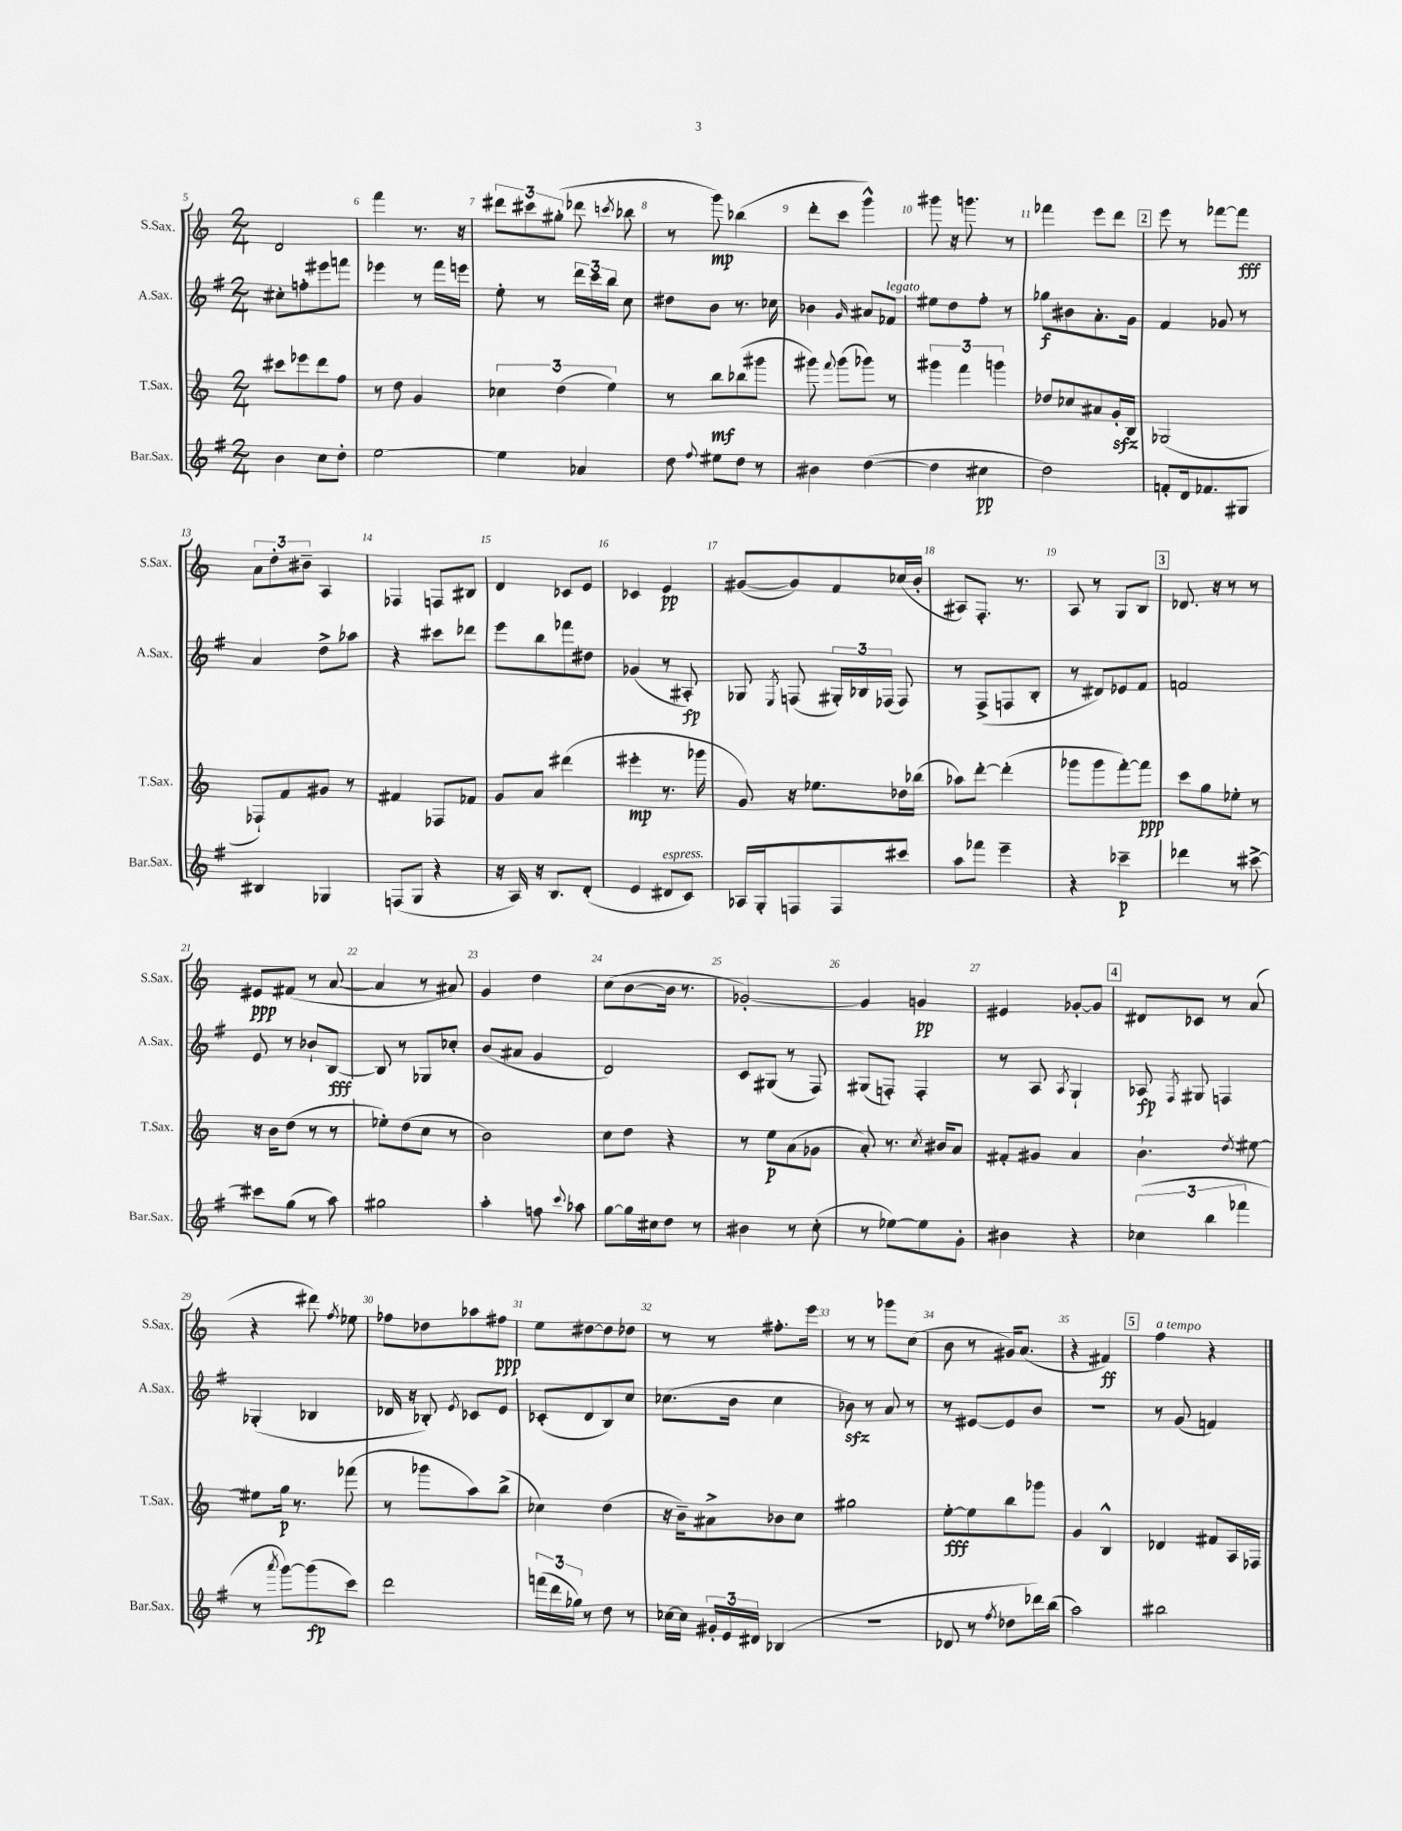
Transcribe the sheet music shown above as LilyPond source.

<<
\new StaffGroup <<
\new Staff = "s0" \with { instrumentName = "S.Sax." shortInstrumentName = "S.Sax." } {
    \clef treble \key c \major \numericTimeSignature \time 2/4
    \autoBeamOff d'2 |
    f'''4 r8. r16 |
    \tuplet 3/2 { dis'''8[ cis'''8 gis''8]-.( } des'''8 \acciaccatura { c'''8 } bes''8 |
    r8 g'''8\mp) bes''4( |
    d'''8[-. c'''8] g'''4-^) |
    gis'''8 r16 g'''8. r8 |
    fes'''4 e'''8[ d'''8] |
    \mark \markup { \box "2" } e'''8 r8 fes'''8[~ fes'''8]\fff |
    \tuplet 3/2 { a'8[ d''8-. bis'8]-- } a4 |
    fes4 f8[ bis8] |
    d'4 ces'8[ e'8] |
    ces'4 e'4\pp |
    gis'8[~( gis'8) f'8 ces''16( b'16]-. |
    ais8[) f8.]-. r8. |
    a8 r8 g8[ b8] |
    \mark \markup { \box "3" } des'8. r16 r8 r8 |
    eis'8[\ppp fis'8]( r8 a'8~ |
    a'4 r8 ais'8) |
    g'4 d''4 |
    c''8[( b'8~ b'16] r8. |
    ges'2~-.) |
    ges'4 g'4\pp |
    eis'4 ges'8[~-. ges'8] |
    \mark \markup { \box "4" } dis'8[ ces'8] r8 a'8( |
    r4 dis'''8) \acciaccatura { f''8 } ees''8 |
    fes''8[ des''8 aes''8 fis''8]\ppp |
    e''8[ dis''8~ dis''8 des''8] |
    r8 r8 fis''8.[-. e'''16] |
    r8 r8 ges'''8[ c''8]( |
    b'8 r8 gis'16[) a'8.]( |
    r4 fis'4\ff) |
    \mark \markup { \box "5" } f''4^\markup { \italic "a tempo" } r4 \bar "|." |
}
\new Staff = "s1" \with { instrumentName = "A.Sax." shortInstrumentName = "A.Sax." } {
    \clef treble \key g \major \numericTimeSignature \time 2/4
    \autoBeamOff cis''8[-. f''8-. eis'''8 f'''8] |
    ees'''4 r8 fis'''16[ e'''16] |
    e''8-. r8 \tuplet 3/2 { d'''16[ c'''16 b''16] } c''8 |
    dis''8[ b'8] r8. ces''16 |
    bes'4 \grace { g'16 } ais'8[ fes'8]^\markup { \italic "legato" } |
    eis''8[ d''8 fis''8]-. r8 |
    ges''8[\f bis'8 a'8.-. g'16] |
    \mark \markup { \box "2" } fis'4 ges'8 r8 |
    a'4 d''8[-> aes''8] |
    r4 cis'''8[ des'''8] |
    e'''8[ b''8 fes'''8 dis''8] |
    ges'4( r8 ais8-.\fp) |
    ges8 \acciaccatura { e8 } f8( \tuplet 3/2 { gis16[-.) bes16 fes16]( } fes8) |
    r8 fis8[->( f8 b8]-. |
    r8 dis'8[) ees'8 fis'8] |
    \mark \markup { \box "3" } f'2 |
    e'8 r8 bes'8[-! b8]~\fff |
    b8 r8 ges8[ ces''8]-. |
    b'8[( ais'8] g'4 |
    d'2) |
    c'8[ gis8]( r8 fis8) |
    gis8[( f8]-.) f4-. |
    r8 a8 \acciaccatura { a8 } g4-! |
    \mark \markup { \box "4" } aes8\fp \acciaccatura { fis8 } gis8 f4 |
    ges4-.( bes4 |
    des'16 r16 bes8-.) \acciaccatura { e'8 } ces'8[ e'8] |
    ces'8[-.( d'8 b8) c''8] |
    ces''8.[( b'16] ces''4 |
    bes'8\sfz) r8 a'8 r8 |
    r8 eis'8[~ eis'8 b'8] |
    R2 |
    \mark \markup { \box "5" } r8 g'8( f'4) \bar "|." |
}
\new Staff = "s2" \with { instrumentName = "T.Sax." shortInstrumentName = "T.Sax." } {
    \clef treble \key c \major \numericTimeSignature \time 2/4
    \autoBeamOff cis'''8[ ees'''8 d'''8 f''8] |
    r8 d''8 g'4 |
    \tuplet 3/2 { ces''4 d''4( e''4) } |
    r8 b''8[\mf bes''8( gis'''8] |
    gis'''8) \appoggiatura { f'''8 } gis'''8[( ges'''8]) r8 |
    \tuplet 3/2 { gis'''4 f'''4 g'''4 } |
    des''8[ ces''8 ais'8 g'16-.\sfz b16] |
    \mark \markup { \box "2" } ges2( |
    fes8[-!) f'8 gis'8] r8 |
    fis'4 fes8[ fes'8] |
    g'8[ a'8] dis'''4( |
    eis'''4-.\mp r8. ges'''16 |
    g'8) r16 ees''8.[ des''16 bes''16]( |
    aes''8[) d'''8]~-. d'''4-.( |
    ges'''8[ ges'''8 f'''8~-.) f'''8]\ppp |
    \mark \markup { \box "3" } c'''8[ g''8 ees''8]-. r8 |
    r16 b'16[ d''8]( r8 r8 |
    ees''8[-.) d''8( c''8] r8 |
    b'2) |
    c''8[ d''8] r4 |
    r8 e''8[\p a'8( ges'8] |
    a'8-.) r8. \acciaccatura { c''8 } bis'16[ a'8] |
    fis'8[-. gis'8] a'4 |
    \mark \markup { \box "4" } b'4.-! \acciaccatura { d''8 } eis''8~ |
    eis''8[ g''16]\p r8. fes'''8( |
    r8 ges'''8[ a''8) b''8]->( |
    ces''4) d''4( |
    r16 b'16[--) ais'8-> bes'8 c''8] |
    gis''2 |
    e''8[~-.\fff e''8 b''8 ges'''8] |
    g'4 b4-^ |
    \mark \markup { \box "5" } des'4 fis'8[ a16 fes16] \bar "|." |
}
\new Staff = "s3" \with { instrumentName = "Bar.Sax." shortInstrumentName = "Bar.Sax." } {
    \clef treble \key g \major \numericTimeSignature \time 2/4
    \autoBeamOff b'4 c''8[ d''8]-. |
    e''2~ |
    e''4 aes'4 |
    d''8 \appoggiatura { fis''8 } eis''8[ d''8] r8 |
    bis'4 d''4~( |
    d''4 cis''4\pp |
    d''2) |
    \mark \markup { \box "2" } f'8[-. d'16 fes'8. gis8] |
    bis4 ges4 |
    f8[( g8] r4 |
    r16 a16) r16 b8.[ d'8]-.( |
    e'4 dis'8[^\markup { \italic "espress." } c'8]) |
    aes16[ g16-. f8 f8 cis'''8] |
    a''8[ fes'''8] e'''4-- |
    r4 ces'''4--\p |
    \mark \markup { \box "3" } des'''4 r8 cis'''8~-> |
    cis'''8[ g''8]( r8 a''8) |
    gis''2 |
    a''4-. f''8 \appoggiatura { c'''8 } aes''8 |
    g''8[~ g''16 cis''16 d''8] r8 |
    bis'4 r8 c''8-.( |
    r8 ees''8[~) ees''8 g'8]-. |
    bis'4 r4 |
    \mark \markup { \box "4" } \tuplet 3/2 { ces''4( b''4 fes'''4 } |
    r8 \acciaccatura { a'''8 } g'''8[~) g'''8\fp( c'''8]) |
    d'''2 |
    \tuplet 3/2 { f'''16[( d'''16 ges''16]) } r8 d''8 r8 |
    ces''16[~ ces''16] \tuplet 3/2 { gis'16[-. e'16 dis'16] } bes4( |
    r2 |
    des'8 r8 \acciaccatura { fis''8 } des''8[ des'''16) b''16]( |
    a''2) |
    \mark \markup { \box "5" } bis''2 \bar "|." |
}
>>
>>
\layout { \context { \Score currentBarNumber = #5 \override BarNumber.break-visibility = ##(#f #t #t) barNumberVisibility = #all-bar-numbers-visible } }
